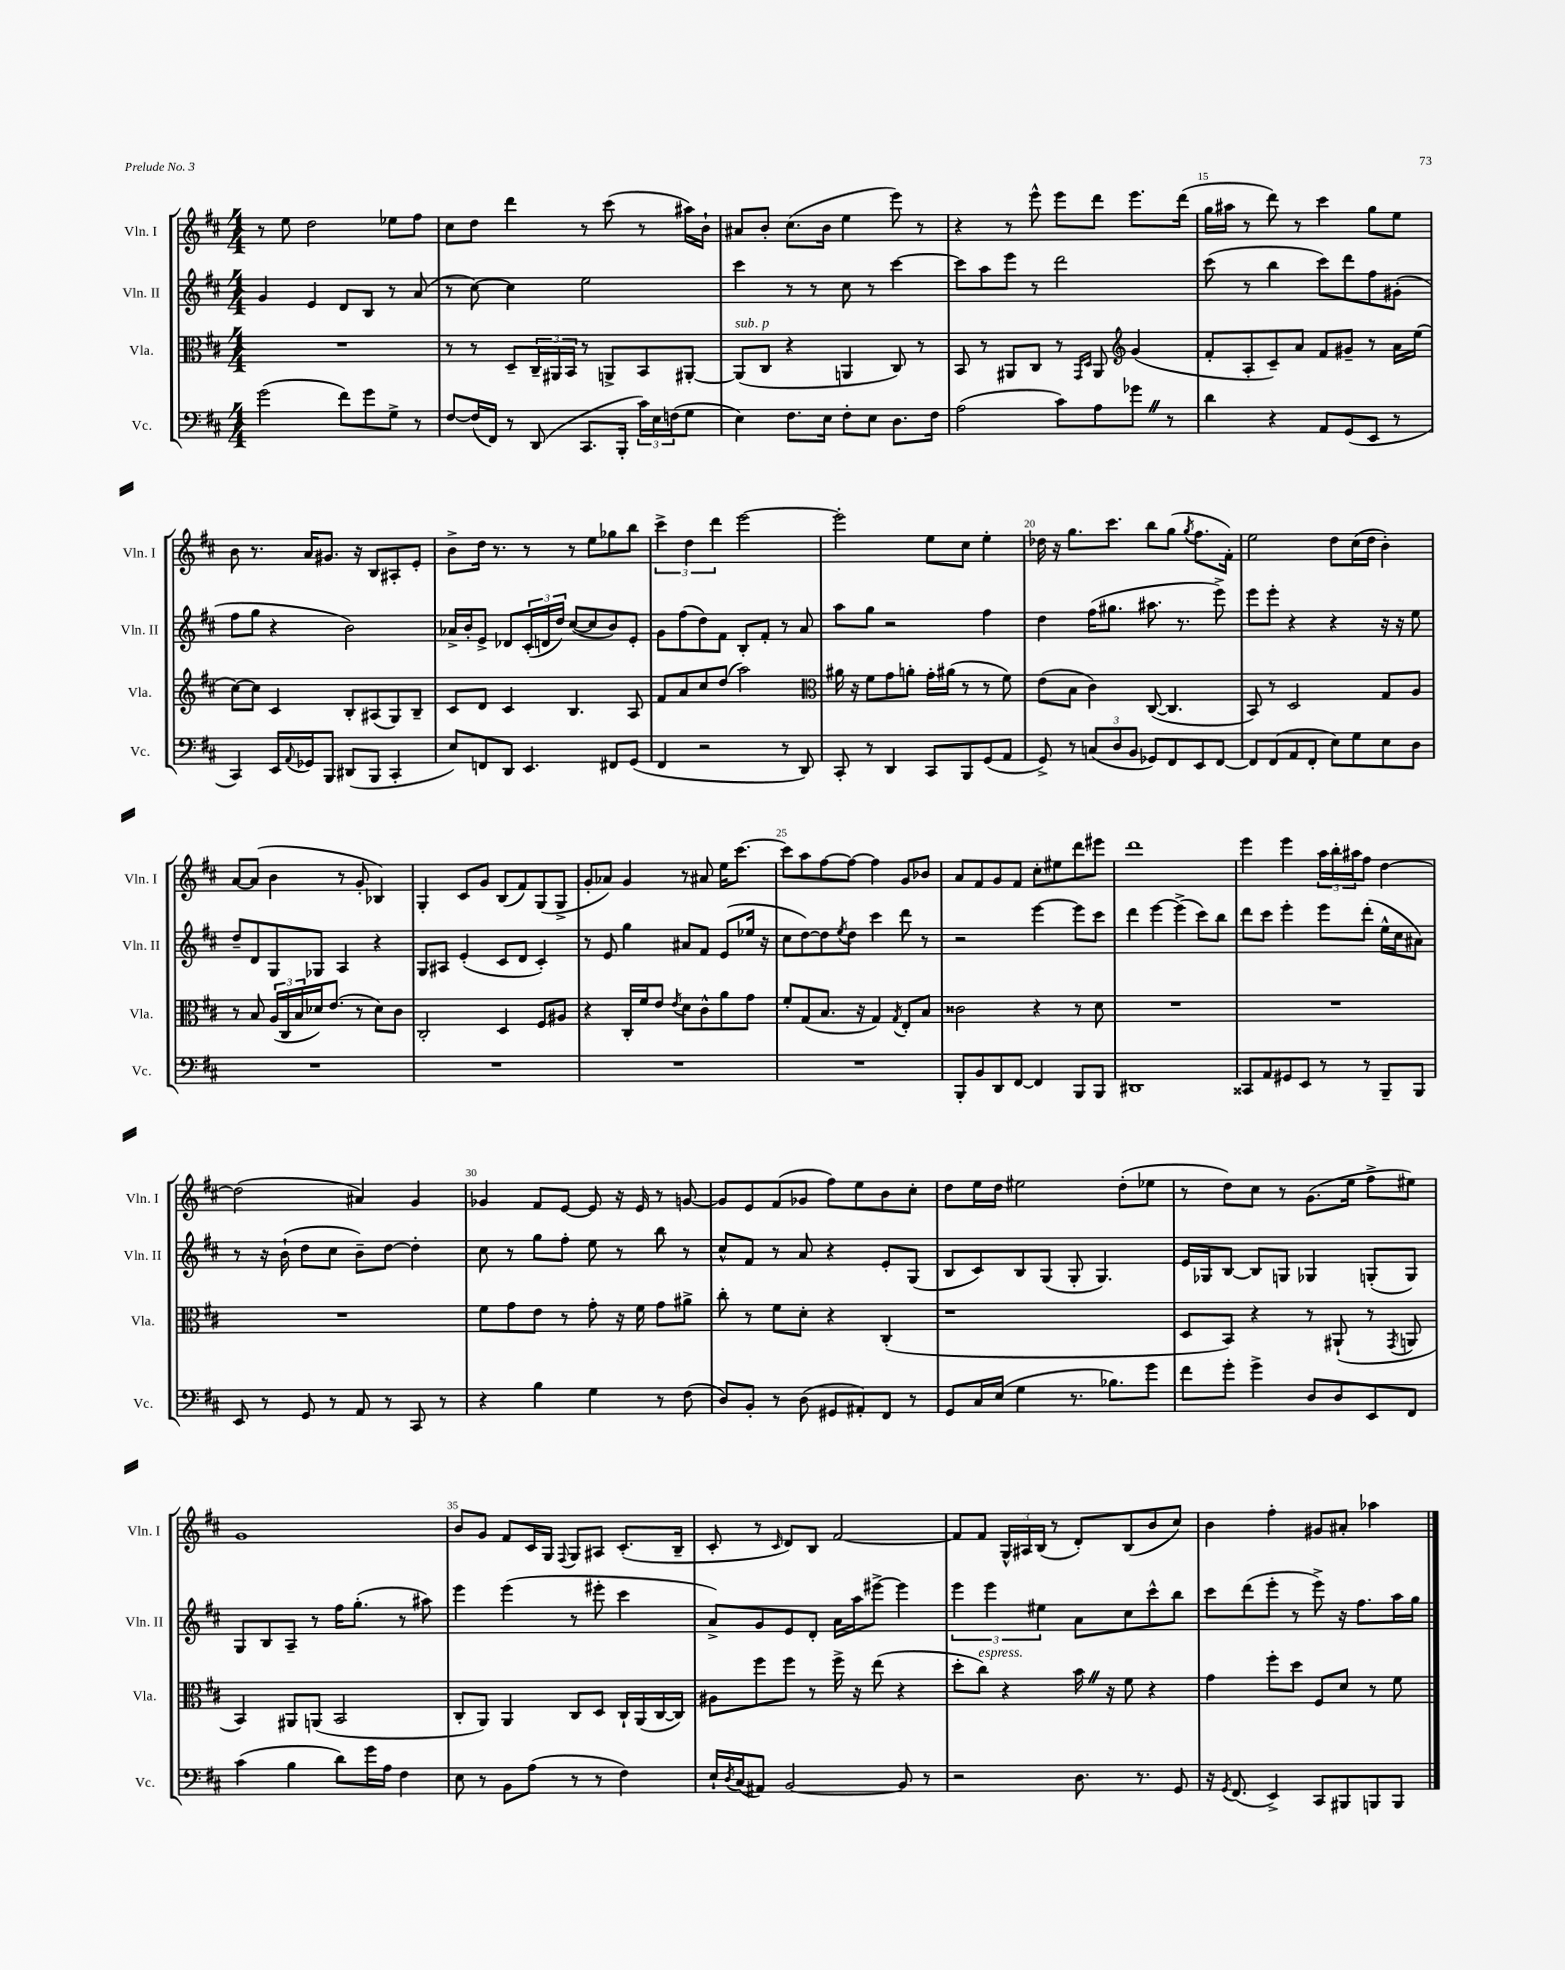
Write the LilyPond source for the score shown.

<<
\new StaffGroup <<
\new Staff = "s0" \with { instrumentName = "Vln. I" shortInstrumentName = "Vln. I" } {
    \clef treble \key d \major \numericTimeSignature \time 4/4
    r8 e''8 d''2 ees''8 fis''8 |
    cis''8 d''8 d'''4 r8 cis'''8( r8 ais''16) b'16-! |
    ais'8 b'8-. cis''8.( b'16 e''4 e'''8) r8 |
    r4 r8 e'''8-^ e'''8 d'''8 e'''8. d'''16( |
    g''16 ais''16 r8 d'''8) r8 cis'''4 g''8 e''8 |
    b'8 r8. a'16 gis'8. r16 b8 ais8-. e'8-. |
    b'8-> d''16 r8. r8 r8 e''8 ges''8 b''8 |
    \tuplet 3/2 { cis'''4-> d''4 d'''4 } e'''2~ |
    e'''2-. e''8 cis''8 e''4-. |
    des''16 r16 g''8. cis'''8. b''8 g''8( \acciaccatura { g''8 } fis''8. fis'16-.) |
    e''2 d''8 cis''16( d''16 b'4-.) |
    a'8~ a'8( b'4 r8 g'8-. bes4) |
    g4-. cis'8 g'8 b8( fis'8) g8( g8-> |
    g'8-. aes'8) g'4 r8 ais'8 e''16 cis'''8.~ |
    cis'''8 a''8 fis''8~ fis''8~ fis''4 g'8 bes'8 |
    a'8 fis'8 g'8 fis'8 cis''8-. eis''8 d'''8 eis'''8 |
    d'''1 |
    e'''4 e'''4 \tuplet 3/2 { a''16 b''16-. ais''16 } fis''8 d''4~ |
    d''2( ais'4) g'4 |
    ges'4 fis'8 e'8~ e'8 r16 e'16 r8 g'8~ |
    g'8 e'8 fis'8( ges'8 fis''8) e''8 b'8 cis''8-. |
    d''8 e''16 d''16 eis''2 d''8-.( ees''8 |
    r8 d''8) cis''8 r8 g'8.( e''16 fis''8-> eis''8) |
    g'1 |
    b'8 g'8 fis'8 cis'16 g16 \appoggiatura { fis8 } g8 ais8 cis'8.-.( b16-- |
    cis'8-. r8 \grace { cis'16 } d'8) b8 fis'2~ |
    fis'8 fis'8 \tuplet 3/2 { g16-^ ais16 b16( } r8 d'8-.) b8( b'8 cis''8) |
    b'4 fis''4-. gis'8 ais'8-. aes''4 \bar "|." |
}
\new Staff = "s1" \with { instrumentName = "Vln. II" shortInstrumentName = "Vln. II" } {
    \clef treble \key d \major \numericTimeSignature \time 4/4
    g'4 e'4 d'8 b8 r8 a'8( |
    r8 cis''8~) cis''4 e''2 |
    cis'''4 r8 r8 cis''8 r8 cis'''4~ |
    cis'''8 a''8 e'''8 r8 d'''2 |
    cis'''8( r8 b''4 cis'''8) d'''8 fis''8 gis'8-.( |
    fis''8 g''8 r4 b'2) |
    aes'16-> b'16-. e'8-> des'8 \tuplet 3/2 { cis'16-.( d'16 d''16) } cis''8~( cis''8 b'8) e'8-. |
    g'8 fis''8( d''8) fis'8 b8-. fis'8-. r8 a'8 |
    a''8 g''8 r2 fis''4 |
    d''4 fis''16( gis''8. ais''8. r8. e'''8->) |
    e'''8 e'''8-. r4 r4 r16 r16 e''8 |
    d''8-- d'8 g8 ges8 a4 r4 |
    g8 ais8 e'4-.( cis'8 d'8 cis'4-.) |
    r8 e'8 g''4 ais'8 fis'8 e'8( ees''16 r16 |
    cis''8 d''8~) d''8 \acciaccatura { e''8 } d''8 cis'''4 d'''8 r8 |
    r2 e'''4~ e'''8 cis'''8 |
    d'''4 e'''4~ e'''4->( cis'''8) b''8 |
    d'''8 cis'''8 e'''4-. e'''8 d'''8-.( e''16-^ cis''16 ais'8) |
    r8 r16 b'16-!( d''8 cis''8 b'8--) d''8~ d''4-. |
    cis''8 r8 g''8 fis''8-. e''8 r8 b''8 r8 |
    cis''8-^ fis'8 r8 a'8 r4 e'8-. g8( |
    b8 cis'8) b8 g8( g8-. g4.) |
    e'16 ges16 b8~ b8 g8 ges4 g8-.( g8) |
    g8 b8 a8-- r8 fis''16 g''8.-.( r8 ais''8) |
    e'''4 e'''4( r8 eis'''8-. cis'''4 |
    a'8->) g'8 e'8 d'8-. a'16 a''16 eis'''8~-> eis'''4 |
    \tuplet 3/2 { e'''4 e'''4 eis''4 } a'8 cis''8 cis'''8-^ b''8 |
    cis'''8 d'''8( e'''8-. r8 e'''8->) r16 fis''8. a''16 g''16 \bar "|." |
}
\new Staff = "s2" \with { instrumentName = "Vla." shortInstrumentName = "Vla." } {
    \clef alto \key d \major \numericTimeSignature \time 4/4
    R1 |
    r8 r8 d8-- \tuplet 3/2 { cis16-- ais,16 b,16 } r8 a,8-> b,8 ais,8~-. |
    ais,8^\markup { \italic "sub. p" }( cis8 r4 a,4 cis8) r8 |
    b,8 r8 ais,8 cis8 r8 \grace { g,16 d16 } ais,8 \clef treble g'4( |
    fis'8-. a8-. cis'8--) a'8 fis'8 gis'8-- r8 a'16 e''16( |
    cis''8~) cis''8 cis'4 b8-. ais8( g8) b8-- |
    cis'8 d'8 cis'4 b4. a8 |
    fis'8 a'8 cis''8 d''8( a''2) |
    \clef alto ais'16 r16 fis'8 g'8 a'8-. g'16-. ais'16( r8 r8 fis'8) |
    e'8( b8 cis'4) cis8~( cis4. |
    b,8) r8 d2 g8 a8 |
    r8 b8 \tuplet 3/2 { a16( cis16 b16 } des'16) e'8.( r8 des'8) cis'8 |
    cis2-. d4 fis8 ais8 |
    r4 cis16-. fis'16 e'8 \acciaccatura { e'8 } d'8 cis'8-^ a'8 g'8 |
    fis'8-. g8( b8. r16 g4) \acciaccatura { g8 } e8-. b8 |
    cisis'2 r4 r8 d'8 |
    R1 |
    R1 |
    R1 |
    fis'8 g'8 e'8 r8 g'8-. r16 fis'16 g'8 ais'8-> |
    cis''8-. r8 fis'8 d'8-. r4 cis4-.( |
    r1 |
    d8 b,8) r4 r8 ais,8-!( r8 \acciaccatura { g,8 } a,8 |
    b,4) ais,8 a,8( b,2 |
    cis8-. a,8) a,4 cis8 d8 cis16-! a,16( cis16~ cis16) |
    ais8 fis''8 fis''8 r8 fis''16-> r16 e''8( r4 |
    d''8-. cis''8^\markup { \italic "espress." }) r4 b'16 \once \override BreathingSign.text = \markup { \musicglyph "scripts.caesura.straight" } \breathe r16 fis'8 r4 |
    g'4 fis''8-. d''8 fis8 d'8 r8 fis'8 \bar "|." |
}
\new Staff = "s3" \with { instrumentName = "Vc." shortInstrumentName = "Vc." } {
    \clef bass \key d \major \numericTimeSignature \time 4/4
    g'2( fis'8) g'8 g8-> r8 |
    fis8~ fis16( fis,16) r8 d,8( cis,8. b,,16-. \tuplet 3/2 { cis'16) e16 f16( } g8 |
    e4) fis8. e16 fis8-. e8 d8. fis16 |
    a2( cis'8) a8 ges'8 \once \override BreathingSign.text = \markup { \musicglyph "scripts.caesura.straight" } \breathe r8 |
    d'4 r4 a,8 g,8( e,8 r8 |
    cis,4) e,16 \appoggiatura { a,8 } ges,16 b,,8 dis,8( b,,8 cis,4-. |
    e8) f,8 d,8 e,4. fis,8 g,8( |
    fis,4 r2 r8 d,8) |
    cis,8-. r8 d,4 cis,8 b,,8 g,8( a,8 |
    g,8->) r8 \tuplet 3/2 { c8( d8 b,8 } ges,8) fis,8 e,8 fis,8~ |
    fis,8 fis,8( a,8 fis,8-. e8) g8 e8 d8 |
    R1 |
    R1 |
    R1 |
    R1 |
    b,,8-. b,8 d,8 fis,8~ fis,4 b,,8 b,,8 |
    dis,1 |
    cisis,8 a,8 gis,8 e,8 r8 r8 b,,8-- b,,8 |
    e,8 r8 g,8 r8 a,8 r8 cis,8 r8 |
    r4 b4 g4 r8 fis8( |
    d8) b,8-. r8 d8( gis,8 ais,8-.) fis,8 r8 |
    g,8 cis16 e16( g4 r8. bes8.) g'8 |
    fis'8 g'8-. g'4-> d8 d8 e,8 fis,8 |
    cis'4( b4 d'8) g'16 a16 fis4 |
    e8 r8 b,8 a8( r8 r8 fis4) |
    e16-! \acciaccatura { d8 } cis16( ais,8) b,2~ b,8 r8 |
    r2 d8. r8. g,8 |
    r16 \acciaccatura { g,8 } fis,8.( e,4->) cis,8 bis,,8 b,,8 b,,8 \bar "|." |
}
>>
>>
\layout { \context { \Score currentBarNumber = #11 \override BarNumber.break-visibility = ##(#f #t #t) barNumberVisibility = #(every-nth-bar-number-visible 5) } }
